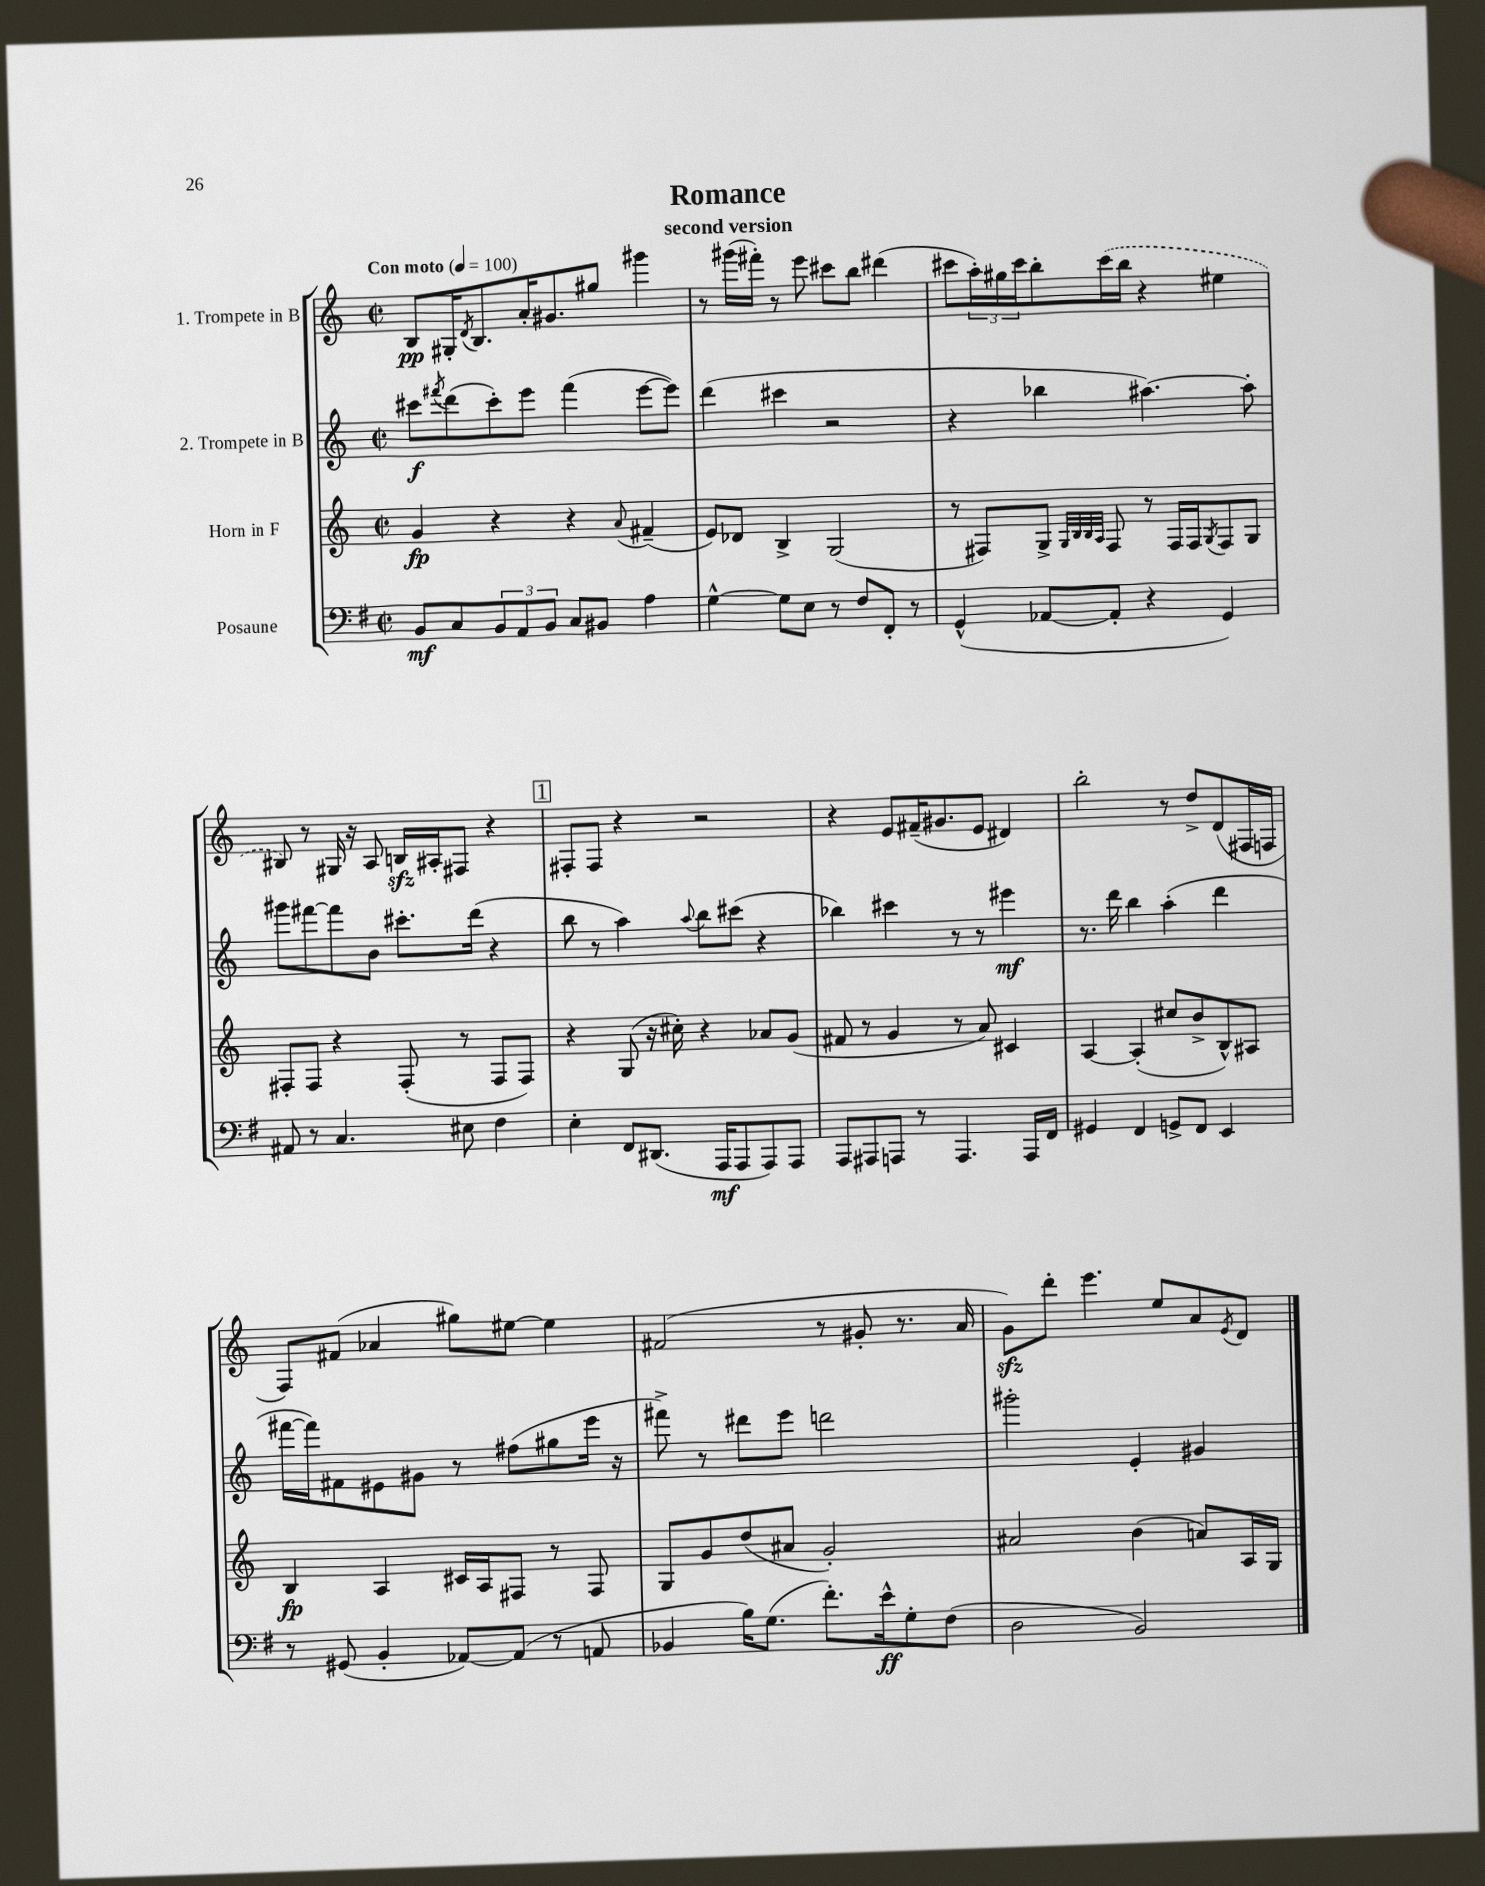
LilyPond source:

\header { title = "Romance" subtitle = "second version" }
<<
\new StaffGroup <<
\new Staff = "s0" \with { instrumentName = "1. Trompete in B" } {
    \clef treble \key c \major \defaultTimeSignature \time 2/2 \tempo "Con moto" 4 = 100
    b8\pp gis16-. \acciaccatura { d'8 } b8. a'16-. gis'8. gis''8 gis'''4 |
    r8 gis'''16( fis'''16-.) r8 e'''8 cis'''8 b''8 dis'''4( |
    cis'''8 \tuplet 3/2 { a''16-.) gis''16 cis'''16 } b''8-. \once \slurDashed cis'''16( b''16 r4 eis''4 |
    bis8) r8 gis16 r16 a8 b16\sfz ais16-. fis8 r4 |
    \mark \markup { \box "1" } fis8-. fis8 r4 r2 |
    r4 e'8 fis'16--( gis'8. e'8 dis'4) |
    b''2-. r8 d''8-> d'8( fis16 f16 |
    f8) fis'8( aes'4 gis''8) eis''8~ eis''4 |
    fis'2( r8 gis'8-. r8. a'16 |
    g'8\sfz) d'''8-. e'''4. e''8 a'8 \acciaccatura { e'8 } d'8 \bar "|." |
}
\new Staff = "s1" \with { instrumentName = "2. Trompete in B" } {
    \clef treble \key c \major \defaultTimeSignature \time 2/2
    cis'''8\f \acciaccatura { fis'''8 } d'''8( cis'''8-.) e'''8 fis'''4( e'''8~ e'''8) |
    d'''4( cis'''4 r2 |
    r4 bes''4 ais''4.~) ais''8-. |
    gis'''8 fis'''8~ fis'''8 b'8 cis'''8.-. d'''16( r4 |
    \mark \markup { \box "1" } b''8 r8 a''4) \appoggiatura { a''8 } b''8 cis'''8( r4 |
    bes''4) cis'''4 r8 r8 eis'''4\mf |
    r8. d'''16 b''4 a''4-.( d'''4 |
    fis'''16~ fis'''16) fis'8 eis'8 gis'8 r8 fis''8( gis''8 e'''16 r16 |
    fis'''8->) r8 dis'''8 e'''8 d'''2 |
    gis'''2-. e'4-. gis'4 \bar "|." |
}
\new Staff = "s2" \with { instrumentName = "Horn in F" } {
    \clef treble \key c \major \defaultTimeSignature \time 2/2
    g'4\fp r4 r4 \appoggiatura { a'8 } fis'4--( |
    e'8) des'8 b4-> g2( |
    r8 fis8) g8-> \grace { g32 b32 b32 a32 } fis8 r8 fis16 fis16 \acciaccatura { g8 } fis8 g8 |
    fis8-. fis8 r4 fis8-.( r8 fis8 fis8) |
    \mark \markup { \box "1" } r4 g8( r16 cis''16-.) r4 aes'8 g'8( |
    fis'8 r8 g'4 r8 a'8) cis'4 |
    a4~ a4-.( cis''8 b'8-> b8-^) ais8 |
    b4\fp a4 cis'16 a16 fis8 r8 fis8 |
    g8 g'8 d''8( ais'8 g'2-.) |
    ais'2 b'4( a'8) a16 g16 \bar "|." |
}
\new Staff = "s3" \with { instrumentName = "Posaune" } {
    \clef bass \key g \major \defaultTimeSignature \time 2/2
    b,8\mf c8 \tuplet 3/2 { b,8 a,8 b,8 } c8 bis,8 a4 |
    g4~-^ g8 e8 r8 fis8 fis,8-. r8 |
    g,4-^( aes,8~ aes,8-. r4 g,4) |
    ais,8 r8 c4. eis8 fis4 |
    \mark \markup { \box "1" } e4-. fis,8 dis,8.( a,,16\mf a,,8 a,,8) a,,8 |
    a,,8 ais,,8 a,,8 r8 a,,4. a,,16 fis,16 |
    gis,4 fis,4 g,8-> fis,8 e,4 |
    r8 gis,8( b,4-. aes,8~) aes,8( r8 a,8 |
    bes,4 b16) g8.( fis'8.-.) e'16-^\ff g8-. fis8( |
    d2 b,2) \bar "|." |
}
>>
>>
\layout { \context { \Score \remove "Bar_number_engraver" } }
